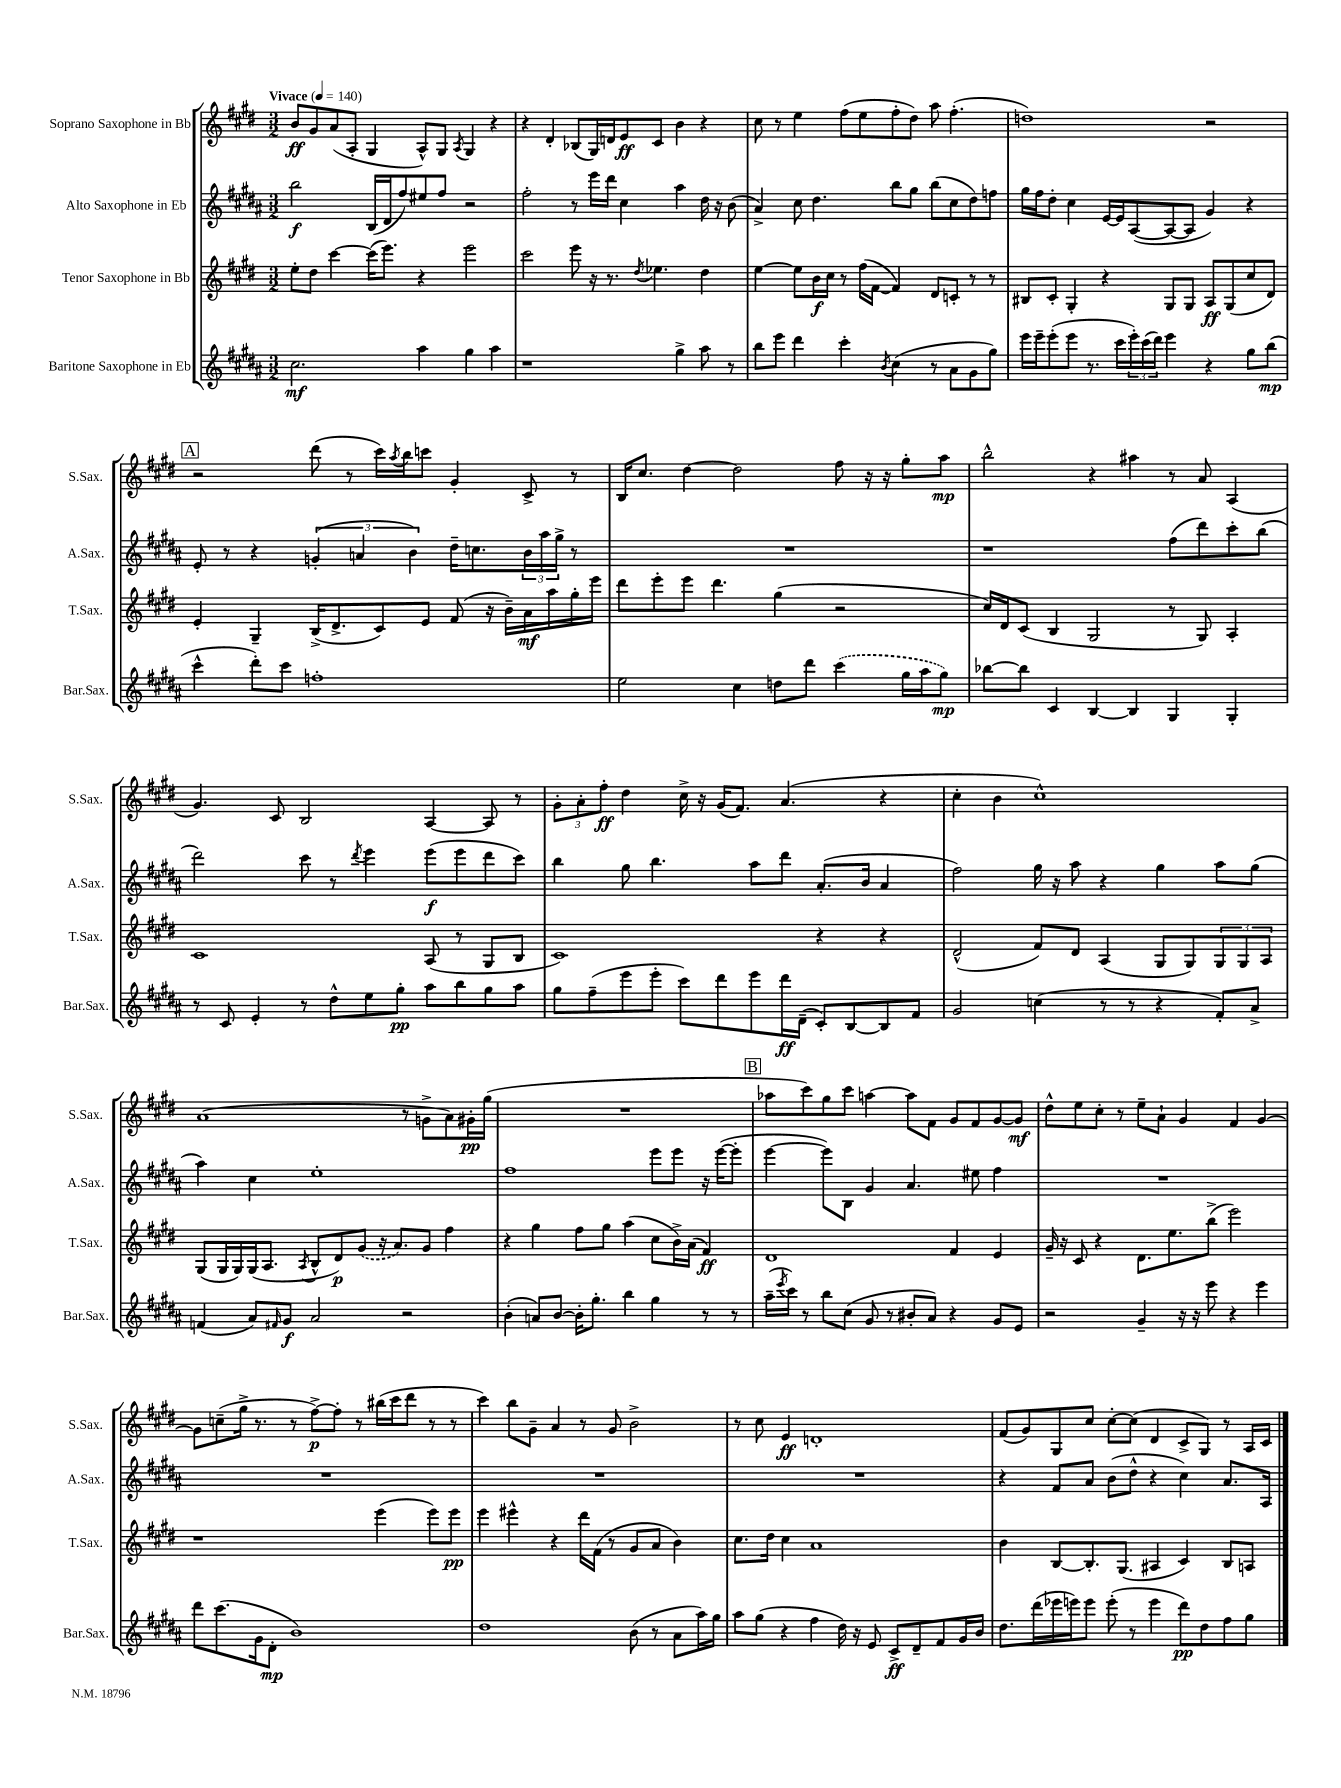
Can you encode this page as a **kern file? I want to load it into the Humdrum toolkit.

**kern	**dynam	**kern	**dynam	**kern	**dynam	**kern	**dynam
*part4	*part4	*part3	*part3	*part2	*part2	*part1	*part1
*staff4	*staff4	*staff3	*staff3	*staff2	*staff2	*staff1	*staff1
*I"Baritone Saxophone in Eb	*	*I"Tenor Saxophone in Bb	*	*I"Alto Saxophone in Eb	*	*I"Soprano Saxophone in Bb	*
*I'Bar.Sax.	*	*I'T.Sax.	*	*I'A.Sax.	*	*I'S.Sax.	*
*clefG2	*	*clefG2	*	*clefG2	*	*clefG2	*
*k[f#c#g#d#a#]	*	*k[f#c#g#d#]	*	*k[f#c#g#d#a#]	*	*k[f#c#g#d#]	*
*M3/2	*	*M3/2	*	*M3/2	*	*M3/2	*
*MM140	*	*MM140	*	*MM140	*	*MM140	*
=1	=1	=1	=1	=1	=1	=1	=1
!	!	!	!	!	!	!LO:TX:a:B:t=Vivace	!
2.cc#\	mf	8ee'\L	.	2bb\	f	8b/L	ff
.	.	8dd#\J	.	.	.	8g#/	.
.	.	[4ccc#\	.	.	.	(8a/	.
.	.	.	.	.	.	8A'/J	.
.	.	(16ccc#\KL]	.	(16B/LL	.	4G#/	.
.	.	8.eee\J)	.	16d#/J	.	.	.
.	.	.	.	8ff#/)	.	.	.
4aa#\	.	4r	.	8ee#X/	.	8A^^/L)	.
.	.	.	.	8ff#/J	.	8G#/J	.
.	.	.	.	.	.	8qA/	.
4gg#\	.	2eee\	.	2r	.	4G#/	.
4aa#\	.	.	.	.	.	4r	.
=2	=2	=2	=2	=2	=2	=2	=2
1r	.	2ccc#\	.	2ff#'\	.	4r	.
.	.	.	.	.	.	4d#'/	.
.	.	8eee\	.	8r	.	(8B-X/L	.
.	.	16r	.	16eee\LL	.	16G#/L)	.
.	.	8.r	.	16ddd#\JJ	.	16dn/J	.
.	.	.	.	4cc#\	.	8e/	ff
.	.	8qdd#/	.	.	.	.	.
.	.	4.ee-X\	.	.	.	8c#/J	.
4gg#^\	.	.	.	4aa#\	.	4b\	.
8aa#\	.	4dd#\	.	16dd#\	.	4r	.
.	.	.	.	16r	.	.	.
8r	.	.	.	(8b\	.	.	.
=3	=3	=3	=3	=3	=3	=3	=3
8bb\L	.	[4ee\	.	4a#^/)	.	8cc#\	.
8eee\J	.	.	.	.	.	8r	.
4ddd#\	.	8ee\L]	.	8cc#\	.	4ee\	.
.	.	16b\L	f	4.dd#\	.	.	.
.	.	16cc#\JJ	.	.	.	.	.
4ccc#'\	.	8r	.	.	.	(8ff#\L	.
.	.	(16ff#\LL	.	.	.	8ee\	.
.	.	[16f#\JJ	.	.	.	.	.
8qb/	.	.	.	.	.	.	.
(4cc#\	.	4f#/])	.	8bb\L	.	8ff#'\	.
.	.	.	.	8gg#\J	.	8dd#\J)	.
8r	.	8d#/L	.	(8bb\L	.	8aa\	.
8a#\L	.	8cn'/J	.	8cc#\	.	(4.ff#'\	.
8g#\	.	8r	.	8dd#\)	.	.	.
8gg#\J)	.	8r	.	8ffn\J	.	.	.
=4	=4	=4	=4	=4	=4	=4	=4
16eee\LL	.	8B#X/L	.	16gg#\LL	.	1ddn)	.
16eee~\J	.	.	.	16ff#\J	.	.	.
(8eee'\	.	8c#'/J	.	8dd#'\J	.	.	.
8eee\J	.	4G#'/	.	4cc#\	.	.	.
8.r	.	.	.	.	.	.	.
.	.	4r	.	[16e/LL	.	.	.
16ccc#\LL	.	.	.	16e/J]	.	.	.
24eee'\)	.	.	.	([8A#/	.	.	.
(24ccc#\	.	.	.	.	.	.	.
24ddd#\JJ)	.	.	.	.	.	.	.
4eee\	.	8G#/L	.	8A#/_	.	.	.
.	.	8G#/J	.	8A#/J]	.	.	.
4r	.	8A/L	ff	4g#/)	.	2r	.
.	.	(8G#/	.	.	.	.	.
8gg#\L	.	8cc#/	.	4r	.	.	.
(8bb\J	mp	8d#/J)	.	.	.	.	.
!!LO:LB:g=z
!!LO:REH:place=s1:t=A
=5	=5	=5	=5	=5	=5	=5	=5
4ccc#^^\	.	4e'/	.	8e'/	.	2r	.
.	.	.	.	8r	.	.	.
8ddd#'\L)	.	4G#~/	.	4r	.	.	.
8ccc#\J	.	.	.	.	.	.	.
1ffn'	.	(16B^/KL	.	(6gn'/	.	(8ddd#\	.
.	.	8.d#^/	.	.	.	.	.
.	.	.	.	.	.	8r	.
.	.	.	.	6an/	.	.	.
.	.	8c#/)	.	.	.	16ccc#\LL)	.
.	.	.	.	.	.	8qaa/	.
.	.	.	.	.	.	16bb\J	.
.	.	.	.	6b\)	.	.	.
.	.	8e/J	.	.	.	8cccn\J	.
.	.	(8f#/	.	16dd#~\KL	.	4g#'/	.
.	.	.	.	8.ccn\	.	.	.
.	.	16r	.	.	.	.	.
.	.	16b~\LL)	.	.	.	.	.
.	.	16a\	mf	24b\L	.	8c#^/	.
.	.	.	.	24aa#\	.	.	.
.	.	16aa\	.	.	.	.	.
.	.	.	.	24gg#^\JJ	.	.	.
.	.	16gg#'\	.	8r	.	8r	.
.	.	16eee\JJ	.	.	.	.	.
=6	=6	=6	=6	=6	=6	=6	=6
2ee\	.	8ddd#\L	.	1.r	.	16B/KL	.
.	.	.	.	.	.	8.cc#/J	.
.	.	8eee'\	.	.	.	.	.
.	.	8eee\J	.	.	.	[4dd#\	.
.	.	4.ddd#\	.	.	.	.	.
4cc#\	.	.	.	.	.	2dd#\]	.
8ddn\L	.	(4gg#\	.	.	.	.	.
8ddd#\J	.	.	.	.	.	.	.
(4ccc#\	.	2r	.	.	.	8ff#\	.
.	.	.	.	.	.	16r	.
.	.	.	.	.	.	16r	.
16gg#\LL	.	.	.	.	.	8gg#'\L	.
16aa#\J	.	.	.	.	.	.	.
8gg#\J)	mp	.	.	.	.	8aa\J	mp
=7	=7	=7	=7	=7	=7	=7	=7
[8bb-X\L	.	16cc#/LL)	.	1r	.	2bb^^\	.
.	.	16d#/J	.	.	.	.	.
8bb-\J]	.	(8c#/J	.	.	.	.	.
4c#/	.	4B/	.	.	.	.	.
[4B/	.	2G#/	.	.	.	4r	.
4B/]	.	.	.	.	.	4aa#X\	.
4G#/	.	8r	.	(8ff#\L	.	8r	.
.	.	8G#/)	.	8ddd#\)	.	8a/	.
4G#'/	.	4A'/	.	8ccc#'\	.	(4A/	.
.	.	.	.	(8bb\J	.	.	.
!!LO:LB:g=z
=8	=8	=8	=8	=8	=8	=8	=8
8r	.	1c#	.	2ddd#\)	.	4.g#/)	.
8c#/	.	.	.	.	.	.	.
4e'/	.	.	.	.	.	.	.
.	.	.	.	.	.	8c#/	.
8r	.	.	.	8ccc#\	.	2B/	.
8dd#^^\L	.	.	.	8r	.	.	.
.	.	.	.	8qddd#/	.	.	.
8ee\	.	.	.	4eee\	.	.	.
8gg#'\J	pp	.	.	.	.	.	.
8aa#\L	.	(8A/	.	(8eee\L	f	[4A/	.
8bb\	.	8r	.	8eee\	.	.	.
8gg#\	.	8G#/L	.	8ddd#\	.	8A/]	.
8aa#\J	.	8B/J	.	8ccc#\J)	.	8r	.
=9	=9	=9	=9	=9	=9	=9	=9
8gg#\L	.	1c#)	.	4bb\	.	12g#'\L	.
.	.	.	.	.	.	12a'\	.
(8ff#~\	.	.	.	.	.	.	.
.	.	.	.	.	.	12ff#'\J	ff
8eee\	.	.	.	8gg#\	.	4dd#\	.
8eee'\J	.	.	.	4.bb\	.	.	.
8ccc#\L)	.	.	.	.	.	16cc#^\	.
.	.	.	.	.	.	16r	.
8ddd#\	.	.	.	.	.	(16g#/KL	.
.	.	.	.	.	.	8.f#/J)	.
8eee\	.	.	.	8aa#\L	.	.	.
16ddd#\L	ff	.	.	8ddd#\J	.	(4.a/	.
(16d#~\JJ	.	.	.	.	.	.	.
8c#'/L)	.	4r	.	(8.a#'/L	.	.	.
[8B/	.	.	.	.	.	.	.
.	.	.	.	16b/Jk	.	.	.
8B/]	.	4r	.	4a#/	.	4r	.
8f#/J	.	.	.	.	.	.	.
=10	=10	=10	=10	=10	=10	=10	=10
2g#/	.	(2d#^^/	.	2ff#\)	.	4cc#'\	.
.	.	.	.	.	.	4b\	.
(4ccn\	.	8f#/L)	.	16gg#\	.	1cc#^^)	.
.	.	.	.	16r	.	.	.
.	.	8d#/J	.	8aa#\	.	.	.
8r	.	(4A/	.	4r	.	.	.
8r	.	.	.	.	.	.	.
4r	.	8G#/L	.	4gg#\	.	.	.
.	.	8G#/)	.	.	.	.	.
8f#'/L)	.	12G#/	.	8aa#\L	.	.	.
.	.	12G#/	.	.	.	.	.
8a#^/J	.	.	.	(8gg#\J	.	.	.
.	.	12A/J	.	.	.	.	.
!!LO:LB:g=z
=11	=11	=11	=11	=11	=11	=11	=11
(4fn/	.	(8G#/L	.	4aa#\)	.	(1a	.
.	.	16G#/L	.	.	.	.	.
.	.	16G#/)	.	.	.	.	.
8a#/L)	.	(16G#/J	.	4cc#\	.	.	.
.	.	8.A/J	.	.	.	.	.
16qqf#X/	.	.	.	.	.	.	.
8g#/J	f	.	.	.	.	.	.
.	.	8qA/	.	.	.	.	.
2a#/	.	8B^^/L	.	1ee'	.	.	.
.	.	8d#/)	p	.	.	.	.
.	.	(8g#/J	.	.	.	.	.
.	.	16r	.	.	.	.	.
.	.	8.a/L)	.	.	.	.	.
2r	.	.	.	.	.	8r	.
.	.	8g#/J	.	.	.	8gn^\L	.
.	.	4ff#\	.	.	.	8a\)	.
.	.	.	.	.	.	16g#X'\L	pp
.	.	.	.	.	.	(16gg#\JJ	.
=12	=12	=12	=12	=12	=12	=12	=12
(4b'\	.	4r	.	1ff#	.	1.r	.
8an/L)	.	4gg#\	.	.	.	.	.
[8b/J	.	.	.	.	.	.	.
16b'\KL]	.	8ff#\L	.	.	.	.	.
8.gg#'\J	.	.	.	.	.	.	.
.	.	8gg#\J	.	.	.	.	.
4bb\	.	(4aa\	.	.	.	.	.
4gg#\	.	8cc#\L	.	8eee\L	.	.	.
.	.	16b^\L)	.	8eee\J	.	.	.
.	.	(16a\JJ	.	.	.	.	.
8r	.	4f#/)	ff	16r	.	.	.
.	.	.	.	([16eee\KL	.	.	.
8r	.	.	.	8eee'\J]	.	.	.
!!LO:REH:place=s1:t=B
=13	=13	=13	=13	=13	=13	=13	=13
(16aa#~\LL	.	1d#	.	[4eee\	.	8aa-X\L	.
8qeee/	.	.	.	.	.	.	.
16ccc#\JJ)	.	.	.	.	.	.	.
8r	.	.	.	.	.	8ccc#\)	.
8bb\L	.	.	.	8eee\L])	.	8gg#\	.
(8cc#\J	.	.	.	8B\J	.	8ccc#\J	.
8g#/	.	.	.	4g#/	.	[4aan\	.
8r	.	.	.	.	.	.	.
8b#X'/L	.	.	.	4.a#/	.	8aa\L]	.
8a#/J)	.	.	.	.	.	8f#\J	.
4r	.	4f#/	.	.	.	8g#/L	.
.	.	.	.	8ee#X\	.	8f#/	.
8g#/L	.	4e/	.	4ff#\	.	[8g#/	.
8e/J	.	.	.	.	.	8g#/J]	mf
=14	=14	=14	=14	=14	=14	=14	=14
2r	.	16g#~/	.	1.r	.	8dd#^^\L	.
.	.	16r	.	.	.	.	.
.	.	8c#/	.	.	.	8ee\	.
.	.	4r	.	.	.	8cc#'\J	.
.	.	.	.	.	.	8r	.
4g#~/	.	8.d#\L	.	.	.	8ee~\L	.
.	.	.	.	.	.	8a`\J	.
.	.	8.ee\	.	.	.	.	.
16r	.	.	.	.	.	4g#/	.
16r	.	.	.	.	.	.	.
8eee\	.	(8bb^\J	.	.	.	.	.
4r	.	2eee\)	.	.	.	4f#/	.
4eee\	.	.	.	.	.	[4g#/	.
!!LO:LB:g=z
=15	=15	=15	=15	=15	=15	=15	=15
8ddd#\L	.	1r	.	1.r	.	8g#\L]	.
(8.ccc#\	.	.	.	.	.	(8ccn~\	.
.	.	.	.	.	.	16gg#^\Jk	.
16g#\k	.	.	.	.	.	8.r	.
8d#'\J	mp	.	.	.	.	.	.
1b)	.	.	.	.	.	8r	.
.	.	.	.	.	.	[8ff#^\L)	p
.	.	.	.	.	.	8ff#'\J]	.
.	.	.	.	.	.	8r	.
.	.	(4eee\	.	.	.	(16bb#X\LL	.
.	.	.	.	.	.	16ccc#\J	.
.	.	.	.	.	.	8ddd#\J	.
.	.	8eee\L)	.	.	.	8r	.
.	.	8eee\J	pp	.	.	8r	.
=16	=16	=16	=16	=16	=16	=16	=16
1dd#	.	4eee\	.	1.r	.	4ccc#\)	.
.	.	4eee#X^^\	.	.	.	8bb\L	.
.	.	.	.	.	.	8g#~\J	.
.	.	4r	.	.	.	4a/	.
.	.	16ddd#\LL	.	.	.	8r	.
.	.	(16f#\JJ	.	.	.	.	.
.	.	8r	.	.	.	8g#/	.
(8b\	.	8g#/L	.	.	.	2b^\	.
8r	.	8a/J	.	.	.	.	.
8a#\L	.	4b\)	.	.	.	.	.
16aa#\L)	.	.	.	.	.	.	.
16gg#\JJ	.	.	.	.	.	.	.
=17	=17	=17	=17	=17	=17	=17	=17
8aa#\L	.	8.cc#\L	.	1.r	.	8r	.
(8gg#\J	.	.	.	.	.	8cc#\	.
.	.	16dd#\Jk	.	.	.	.	.
4r	.	4cc#\	.	.	.	4e/	ff
4ff#\	.	1a	.	.	.	1dn'	.
16dd#\)	.	.	.	.	.	.	.
16r	.	.	.	.	.	.	.
8e/	.	.	.	.	.	.	.
8c#^/L	ff	.	.	.	.	.	.
8d#~/	.	.	.	.	.	.	.
8f#/	.	.	.	.	.	.	.
16g#/L	.	.	.	.	.	.	.
16b/JJ	.	.	.	.	.	.	.
=18	=18	=18	=18	=18	=18	=18	=18
8.dd#\L	.	4b\	.	4r	.	(8f#/L	.
.	.	.	.	.	.	8g#/)	.
(16ddd#\L	.	.	.	.	.	.	.
16eee-X\	.	[8B/L	.	8f#/L	.	8G#/	.
16eeen\J)	.	.	.	.	.	.	.
8eee\J	.	8.B'/]	.	8a#/J	.	8cc#/J	.
(8eee'\	.	.	.	(8b\L	.	[8cc#'\L	.
.	.	(8.G#/J	.	.	.	.	.
8r	.	.	.	8dd#^^\J	.	(8cc#\J]	.
4eee\	.	4A#X/	.	4r	.	4d#/	.
8ddd#\L)	pp	4c#/)	.	4cc#\)	.	8c#^/L	.
8dd#\	.	.	.	.	.	8G#/J)	.
8ff#\	.	8B/L	.	8.a#/L	.	8r	.
8gg#\J	.	8An/J	.	.	.	16A/LL	.
.	.	.	.	16A#/Jk	.	16c#/JJ	.
==	==	==	==	==	==	==	==
*-	*-	*-	*-	*-	*-	*-	*-
